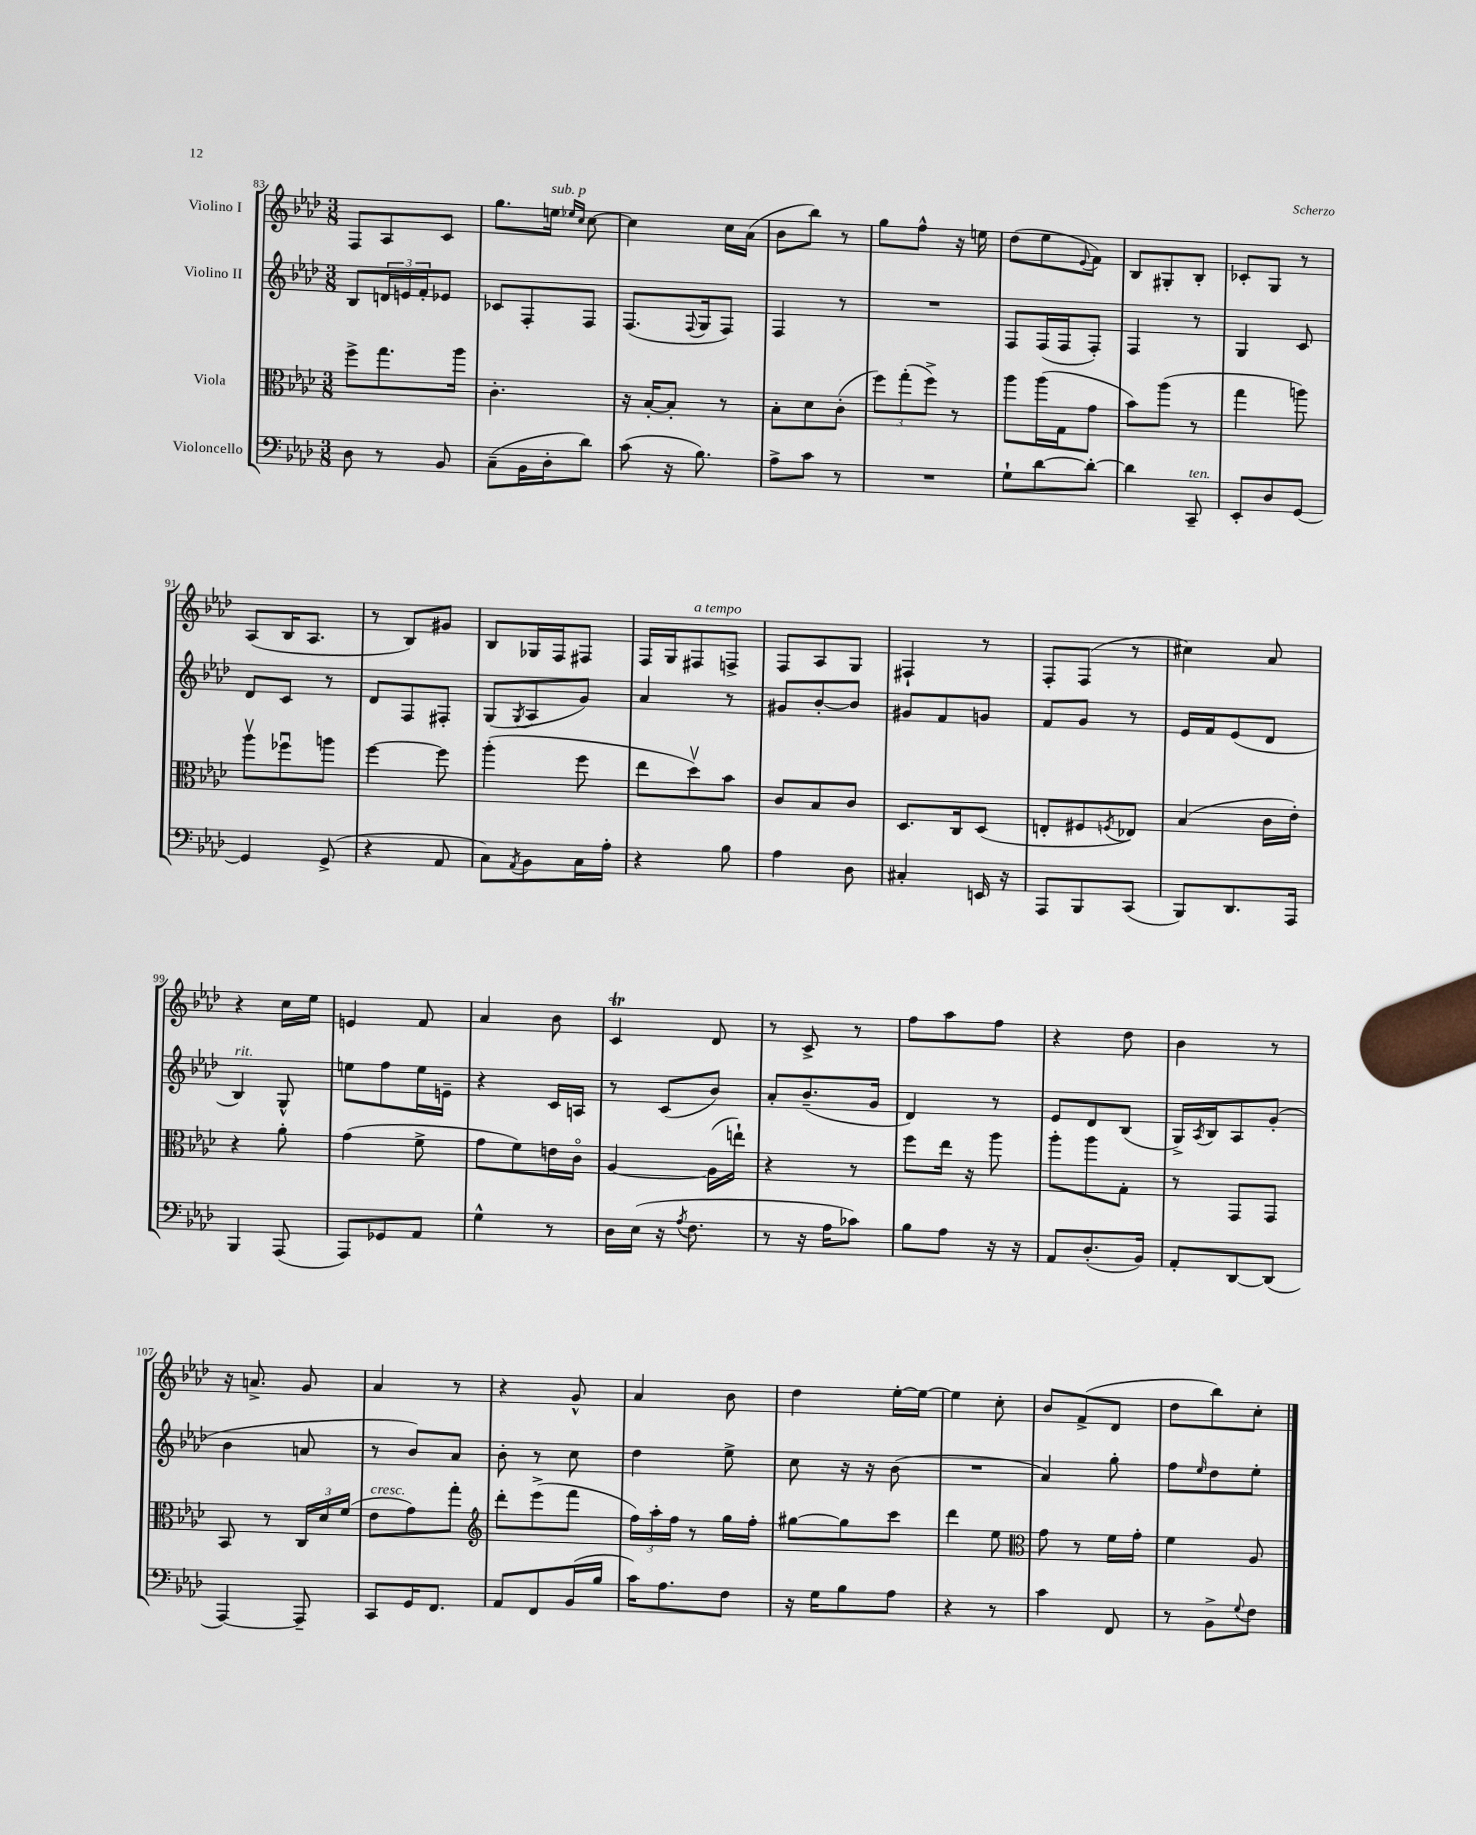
<<
\new StaffGroup <<
\new Staff = "s0" \with { instrumentName = "Violino I" } {
    \clef treble \key aes \major \numericTimeSignature \time 3/8
    f8 aes8 c'8 |
    g''8. e''16^\markup { \italic "sub. p" } \grace { ees''16 c''16 } c''8~ |
    c''4 c''16 aes'16( |
    bes'8 bes''8) r8 |
    g''8 f''8-^ r16 e''16 |
    des''8( ees''8 \appoggiatura { ees'8 } f'8) |
    bes8 gis8-. bes8-. |
    ces'8-. g8 r8 |
    aes8( bes16 aes8. |
    r8 bes8) gis'8 |
    bes8 ges16 f16 fis8 |
    f16 g16 fis8^\markup { \italic "a tempo" } f8-> |
    f8 aes8 g8 |
    fis4-! r8 |
    f8-. f8( r8 |
    cis''4) aes'8 |
    r4 c''16 ees''16 |
    e'4 f'8 |
    aes'4 bes'8 |
    c'4\trill des'8 |
    r8 c'8-> r8 |
    f''8 aes''8 f''8 |
    r4 des''8 |
    bes'4 r8 |
    r16 a'8.-> g'8 |
    aes'4 r8 |
    r4 g'8-^ |
    aes'4 bes'8 |
    des''4 ees''16~-. ees''16~ |
    ees''4 c''8-. |
    bes'8 f'8->( des'8 |
    des''8 bes''8) c''8-. \bar "|." |
}
\new Staff = "s1" \with { instrumentName = "Violino II" } {
    \clef treble \key aes \major \numericTimeSignature \time 3/8
    bes8 \tuplet 3/2 { d'16 e'16 f'16-. } ees'8 |
    ces'8 f8-. f8 |
    f8.( \appoggiatura { f8 } g16 f8) |
    f4 r8 |
    R4. |
    f8 f16( f16 f8-.) |
    f4 r8 |
    g4 c'8 |
    des'8 c'8 r8 |
    des'8 f8 fis8-. |
    g8( \acciaccatura { g8 } aes8 g'8) |
    aes'4 r8 |
    gis'8 bes'8~-. bes'8 |
    gis'8 f'8 g'8 |
    f'8 g'8 r8 |
    ees'16 f'16 ees'8( des'8 |
    bes4^\markup { \italic "rit." }) g8-^ |
    e''8 f''8 e''16 e'16-- |
    r4 c'16 a16 |
    r8 c'8( bes'8) |
    aes'8-. bes'8.--( g'16 |
    des'4) r8 |
    ees'8 des'8 bes8( |
    g16->) \acciaccatura { aes8 } bes16 aes8 g'8-.( |
    bes'4 a'8 |
    r8 bes'8) aes'8 |
    bes'8-. r8 c''8 |
    des''4 ees''8-> |
    c''8 r16 r16 bes'8( |
    R4. |
    aes'4) g''8-. |
    f''8 \grace { ees''16 } des''8 ees''8-. \bar "|." |
}
\new Staff = "s2" \with { instrumentName = "Viola" } {
    \clef alto \key aes \major \numericTimeSignature \time 3/8
    f''8-> g''8. aes''16 |
    c'4.-. |
    r16 bes16~-. bes8-. r8 |
    bes8-. des'8 c'8-.( |
    \tuplet 3/2 { f''8) g''8-.( f''8->) } r8 |
    aes''8 aes''16( g16 g'8 |
    bes'8) aes''8( r8 |
    g''4 a''8) |
    aes''8\upbow fes''8\downbow a''8 |
    f''4~ f''8 |
    aes''4-.( f''8 |
    ees''8 des''8\upbow) bes'8 |
    c'8 bes8 c'8 |
    des8. c16 des8( |
    e8-. fis8 \acciaccatura { f8 } ees8) |
    bes4( c'16 ees'16-.) |
    r4 aes'8-. |
    g'4( f'8-> |
    g'8 f'8) e'16 c'16\flageolet |
    aes4~ aes16( e''16-!) |
    r4 r8 |
    f''8 ees''16 r16 aes''8 |
    aes''8-. aes''8 g8-. |
    r8 g,8 g,8 |
    bes,8 r8 \tuplet 3/2 { c16 des'16 f'16( } |
    ees'8^\markup { \italic "cresc." } g'8) g''8-. |
    \clef treble des'''8-. ees'''8->( f'''8 |
    \tuplet 3/2 { f''16) aes''16-. f''16 } r8 g''16 f''16-. |
    gis''8~ gis''8 c'''8 |
    des'''4 ees''8 |
    \clef alto g'8 r8 f'16 g'16-. |
    f'4 aes8 \bar "|." |
}
\new Staff = "s3" \with { instrumentName = "Violoncello" } {
    \clef bass \key aes \major \numericTimeSignature \time 3/8
    des8 r8 bes,8 |
    c8--( bes,16 des16-. des'8) |
    c'8( r16 bes8.) |
    aes8-> c'8 r8 |
    R4. |
    g8-! des'8~ des'8~-. |
    des'4 c,8--^\markup { \italic "ten." } |
    ees,8-. des8 g,8~ |
    g,4 g,8->( |
    r4 aes,8 |
    c8) \acciaccatura { aes,8 } bes,8 c16 aes16-. |
    r4 bes8 |
    aes4 des8 |
    cis4-. e,16 r16 |
    aes,,8 bes,,8 c,8( |
    bes,,8) des,8. aes,,16 |
    bes,,4 aes,,8( |
    aes,,8) ges,8 aes,8 |
    g4-^ r8 |
    des16 ees16( r16 \acciaccatura { aes8 } f8. |
    r8 r16 aes16 ces'8) |
    bes8 aes8 r16 r16 |
    aes,8 des8.-.( bes,16) |
    aes,8-. des,8~ des,8( |
    aes,,4~) aes,,8-- |
    c,8 g,16 f,8. |
    aes,8 f,8 bes,16( bes16 |
    c'16) aes8. f8 |
    r16 g16 bes8 aes8 |
    r4 r8 |
    c'4 f,8 |
    r8 bes,8-> \appoggiatura { g8 } f8 \bar "|." |
}
>>
>>
\layout { \context { \Score currentBarNumber = #83 } }
